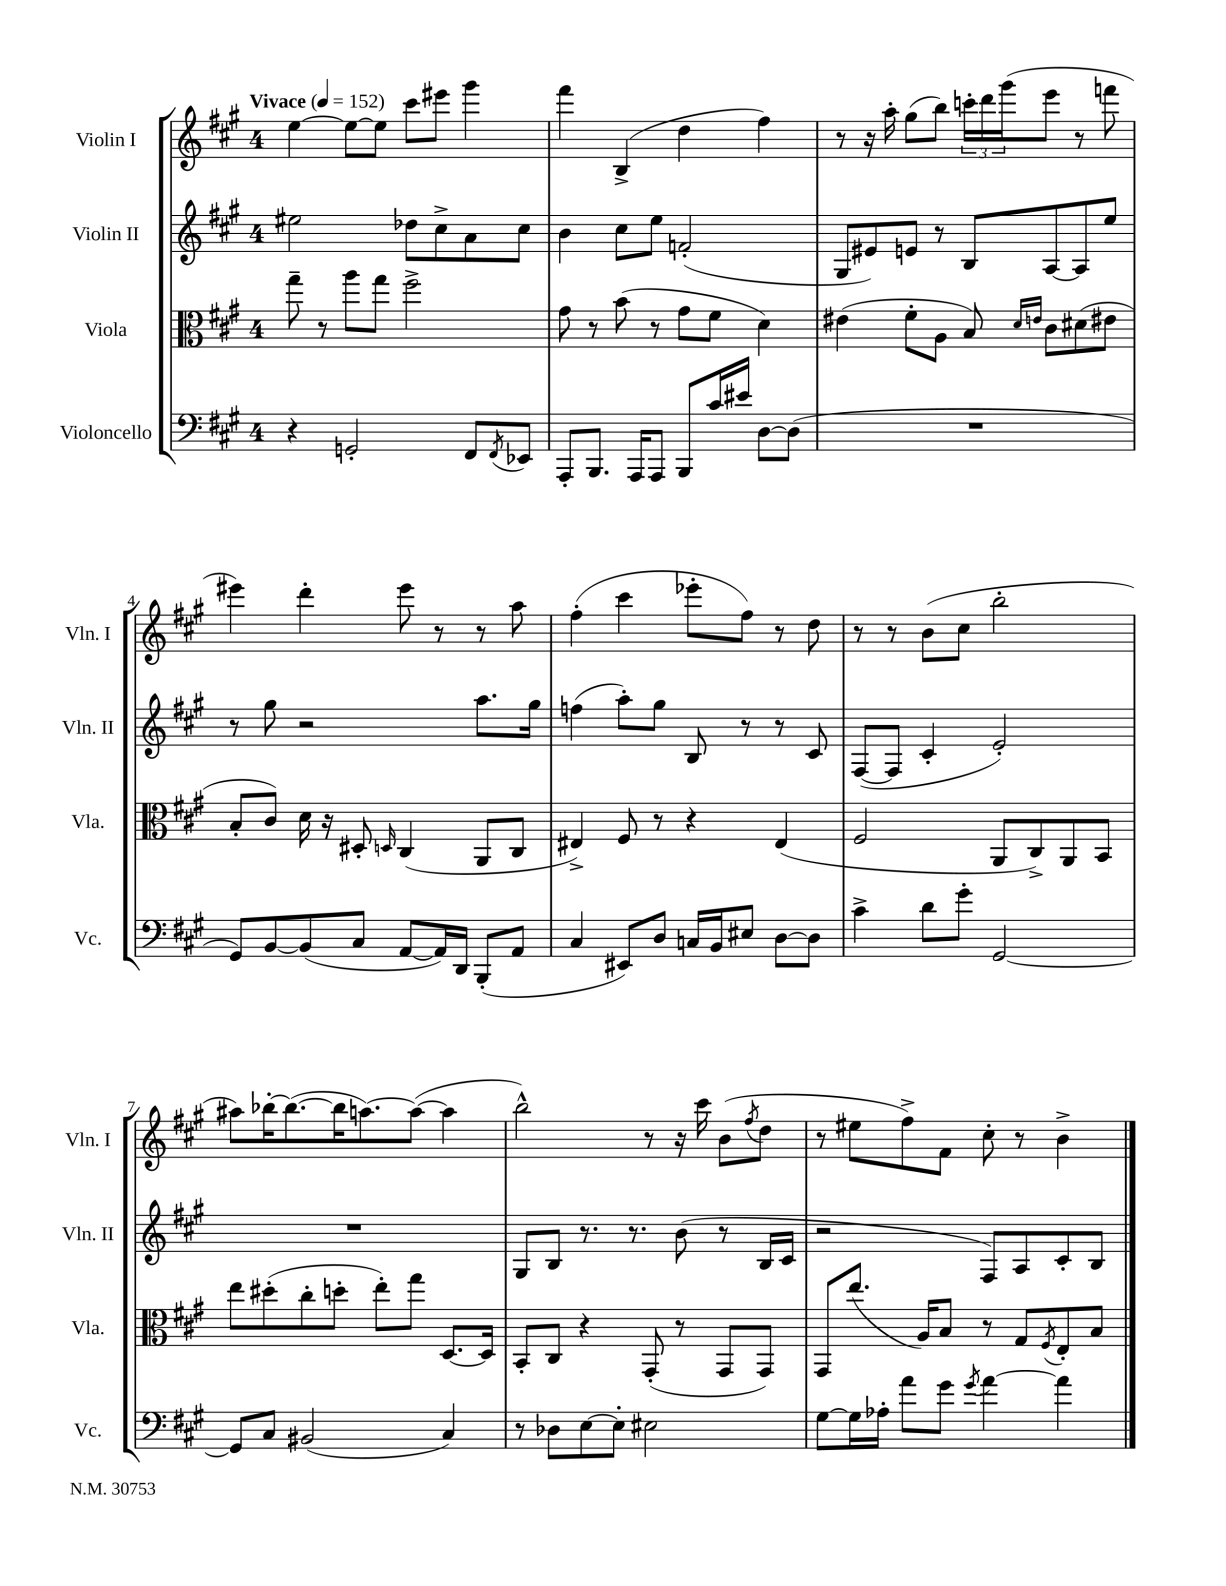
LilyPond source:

<<
\new StaffGroup <<
\new Staff = "s0" \with { instrumentName = "Violin I" shortInstrumentName = "Vln. I" } {
    \clef treble \key a \major \once \override Staff.TimeSignature.style = #'single-digit \time 4/4 \tempo "Vivace" 4 = 152
    e''4~ e''8~ e''8 cis'''8 eis'''8 gis'''4 |
    fis'''4 b4->( d''4 fis''4) |
    r8 r16 a''16-. gis''8( b''8) \tuplet 3/2 { c'''16-. d'''16 gis'''16( } e'''8 r8 f'''8 |
    eis'''4) d'''4-. eis'''8 r8 r8 a''8 |
    fis''4-.( cis'''4 ees'''8-. fis''8) r8 d''8 |
    r8 r8 b'8( cis''8 b''2-. |
    ais''8) bes''16~-. bes''8.~( bes''16 a''8.~) a''8~( a''4 |
    b''2-^) r8 r16 cis'''16 b'8( \acciaccatura { fis''8 } d''8 |
    r8 eis''8 fis''8->) fis'8 cis''8-. r8 b'4-> \bar "|." |
}
\new Staff = "s1" \with { instrumentName = "Violin II" shortInstrumentName = "Vln. II" } {
    \clef treble \key a \major \once \override Staff.TimeSignature.style = #'single-digit \time 4/4
    eis''2 des''8 cis''8-> a'8 cis''8 |
    b'4 cis''8 e''8 f'2-.( |
    gis8 eis'8) e'8 r8 b8 a8~ a8 e''8 |
    r8 gis''8 r2 a''8. gis''16 |
    f''4( a''8-.) gis''8 b8 r8 r8 cis'8 |
    fis8~( fis8 cis'4-. e'2-.) |
    R1 |
    gis8 b8 r8. r8. b'8( r8 b16 cis'16 |
    r2 fis8) a8 cis'8-. b8 \bar "|." |
}
\new Staff = "s2" \with { instrumentName = "Viola" shortInstrumentName = "Vla." } {
    \clef alto \key a \major \once \override Staff.TimeSignature.style = #'single-digit \time 4/4
    gis''8-- r8 a''8 gis''8 fis''2-> |
    gis'8 r8 b'8( r8 gis'8 fis'8 d'4) |
    eis'4( fis'8-. a8 b8) \grace { d'16 e'16 } cis'8 dis'8( eis'8 |
    b8-. cis'8) d'16 r16 dis8-. \grace { d16 } cis4( a,8 cis8 |
    eis4->) fis8 r8 r4 eis4( |
    fis2 a,8 cis8->) a,8 b,8 |
    e''8 dis''8-.( cis''8-. d''8-. e''8-.) gis''8 d8.~ d16 |
    b,8-. cis8 r4 gis,8-.( r8 gis,8 gis,8) |
    gis,8 e''8.( a16) b8 r8 gis8 \acciaccatura { fis8 } e8-. b8 \bar "|." |
}
\new Staff = "s3" \with { instrumentName = "Violoncello" shortInstrumentName = "Vc." } {
    \clef bass \key a \major \once \override Staff.TimeSignature.style = #'single-digit \time 4/4
    r4 g,2-. fis,8 \acciaccatura { fis,8 } ees,8 |
    a,,8-. b,,8. a,,16 a,,8 b,,8 cis'16 eis'16 d8~ d8( |
    R1 |
    gis,8) b,8~ b,8( cis8 a,8~ a,16) d,16 b,,8-.( a,8 |
    cis4 eis,8) d8 c16 b,16 eis8 d8~ d8 |
    cis'4-> d'8 gis'8-. gis,2~ |
    gis,8 cis8 bis,2( cis4) |
    r8 des8 e8~ e8-. eis2 |
    gis8~ gis16 aes16-. a'8 gis'8 \acciaccatura { gis'8 } a'4~ a'4 \bar "|." |
}
>>
>>
